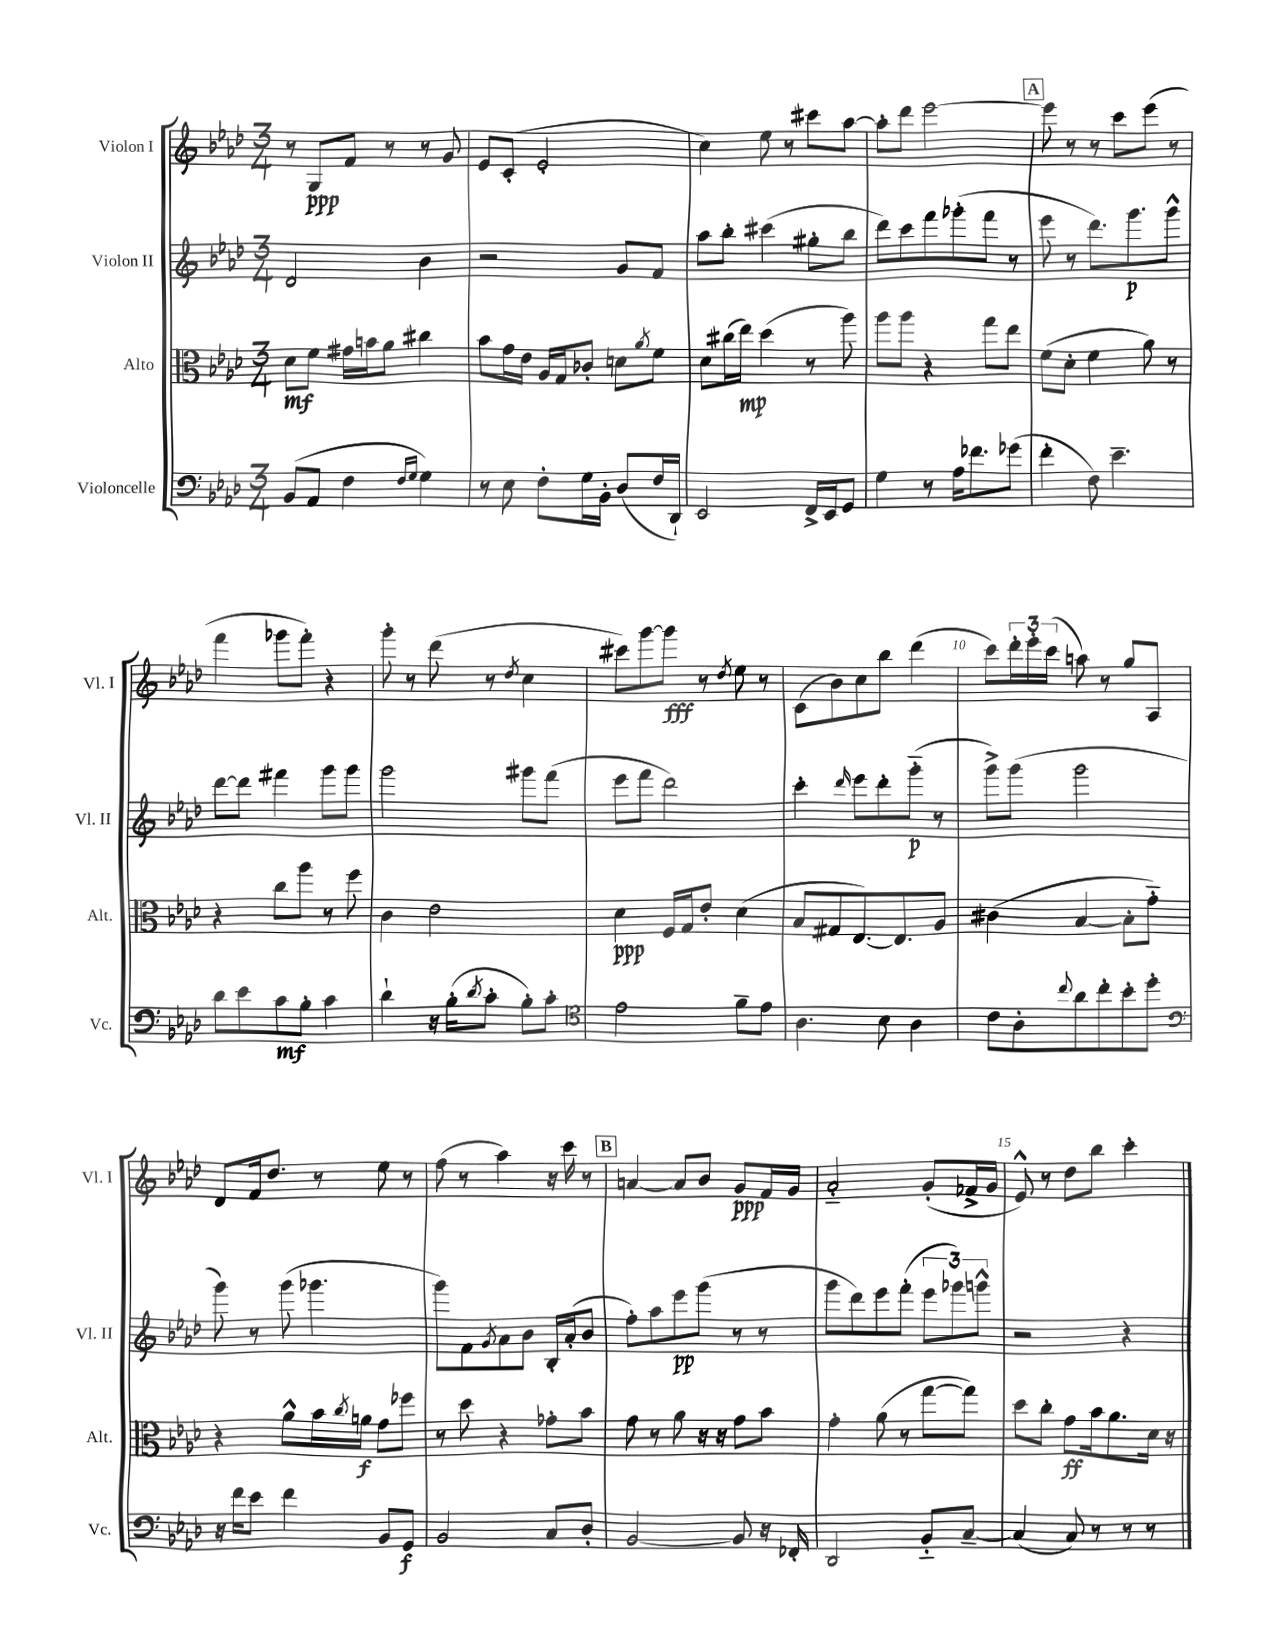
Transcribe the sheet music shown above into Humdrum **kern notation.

**kern	**kern	**kern	**kern
*staff4	*staff3	*staff2	*staff1
*clefF4	*clefC3	*clefG2	*clefG2
*k[b-e-a-d-]	*k[b-e-a-d-]	*k[b-e-a-d-]	*k[b-e-a-d-]
*M3/4	*M3/4	*M3/4	*M3/4
(8BB-	8d-	2d-	8r
8AA-	8f	.	8G
4F	16g#	.	8f
.	16b	.	.
.	8a-	.	8r
16qqF	.	.	.
16qqG	.	.	.
4G)	4cc#	4b-	8r
.	.	.	8g
=	=	=	=
8r	8b-	2r	8e-
8E-	16g	.	(8c'
.	16e-	.	.
8F'	16A-	.	2e-'
.	16G	.	.
16G	8c-'	.	.
16BB-'	.	.	.
(8D-	8d	8g	.
.	8qa-	.	.
16F	8f	8f	.
16DD-`)	.	.	.
=	=	=	=
2EE-	8d-	8aa-	4cc)
.	(16cc#	8bb-'	.
.	16ee-)	.	.
.	(4dd-	(4ccc#	8ee-
.	.	.	8r
16FF^	8r	8gg#'	8ccc#
16EE-	.	.	.
8GG	8aa-)	8bb-	[8aa-
=	=	=	=
4G	8aa-	8ddd-)	8aa-']
.	8aa-	8ccc	8ddd-
8r	4r	8fff	[2eee-
16A-	.	(8ggg-'	.
8.f-	.	.	.
.	8gg	8fff	.
(8g-	8ee-	8r	.
=	=	=	=
4f'	(8f	8eee-	8eee-]
.	8d-'	8r	8r
8F)	4f	8.ddd-)	8r
4.e-~	.	.	8ccc
.	.	8.ggg	.
.	8a-)	.	(8eee-
.	8r	8ggg^^	8r
=	=	=	=
8d-	4r	[8ddd-	4fff
8e-	.	8ddd-]	.
8c	8cc	4fff#	8ggg-
8B-'	8aa-	.	8fff')
4c	8r	8ggg	4r
.	8ff	8ggg	.
=	=	=	=
4d-`	4c	2ggg	8ggg'
.	.	.	8r
16r	2e-	.	(8ddd-
(16B-'	.	.	.
8qd-	.	.	.
8c'	.	.	8r
.	.	.	8qdd-
8B-')	.	8ggg#	4cc
8c'	.	(8fff	.
=	=	=	=
*clefC4	*	*	*
2e-	4d-	8eee-	8ccc#)
.	.	8fff	[8ggg
.	16F	2ddd-)	8ggg]
.	16G	.	.
.	8e-'	.	8r
.	.	.	8qdd-
8f~	(4d-	.	8ee-
8e-	.	.	8r
=	=	=	=
4.A-	8B-	4ccc'	(8c
.	8G#	.	8b-)
.	.	16qqddd-	.
.	[8.E-)	8eee-	8cc
8B-	.	8ddd-'	8bb-
.	8.E-]	.	.
4A-	.	(8ggg'~	(4ddd-
.	8A-	8r	.
=	=	=	=
8c	(4c#	8ggg^)	8ccc)
8A-'	.	(8ggg	24ddd-'
.	.	.	24eee-'
.	.	.	(24ccc
8qqcc	.	.	.
8a-	[4B-	2ggg	8aa)
8cc'	.	.	8r
8b-'	8B-']	.	8gg
8dd-'	8g'~)	.	8A-
=	=	=	=
*clefF4	*	*	*
16r	4r	8ggg)	8d-
16f	.	.	.
8e-	.	8r	16f
.	.	.	8.dd-
4f	8a-^^	(8ggg	.
.	16b-	4.ggg-	8r
.	8qcc	.	.
.	16a	.	.
8BB-	8g	.	8ee-
8GG	8ff-	.	8r
=	=	=	=
2BB-	8r	8ggg)	(8ff
.	8dd-	8f	8r
.	.	8qg	.
.	4r	8a-	4aa-)
.	.	8b-	.
8C	8g-'	16B-'	16r
.	.	(16a-'	16ccc
8D-'	8b-	8b-	8r
=	=	=	=
[2BB-	8g	8ff')	[4a
.	8r	8aa-	.
.	8a-	8eee-	8a]
.	16r	(8ggg	8b-
.	16r	.	.
8BB-]	8g	8r	8g
16r	8b-	8r	16f
16FF-'	.	.	16g
=	=	=	=
2DD-	4g'	8ggg	2a-'~
.	.	8ddd-)	.
.	(8a-	8eee-	.
.	8r	(8fff'	.
8BB-'~	[8gg	12eee-	(8g'
.	.	12ggg-)	.
[8C~	8gg])	.	16f-^
.	.	12ggg^^	.
.	.	.	16g
=	=	=	=
(4C]	8dd-	2r	8e-^^)
.	8cc'	.	8r
8C)	8g	.	8dd-
8r	16b-	.	8bb-
.	8.a-	.	.
8r	.	4r	4ccc'
8r	16d-	.	.
.	16r	.	.
==	==	==	==
*-	*-	*-	*-
